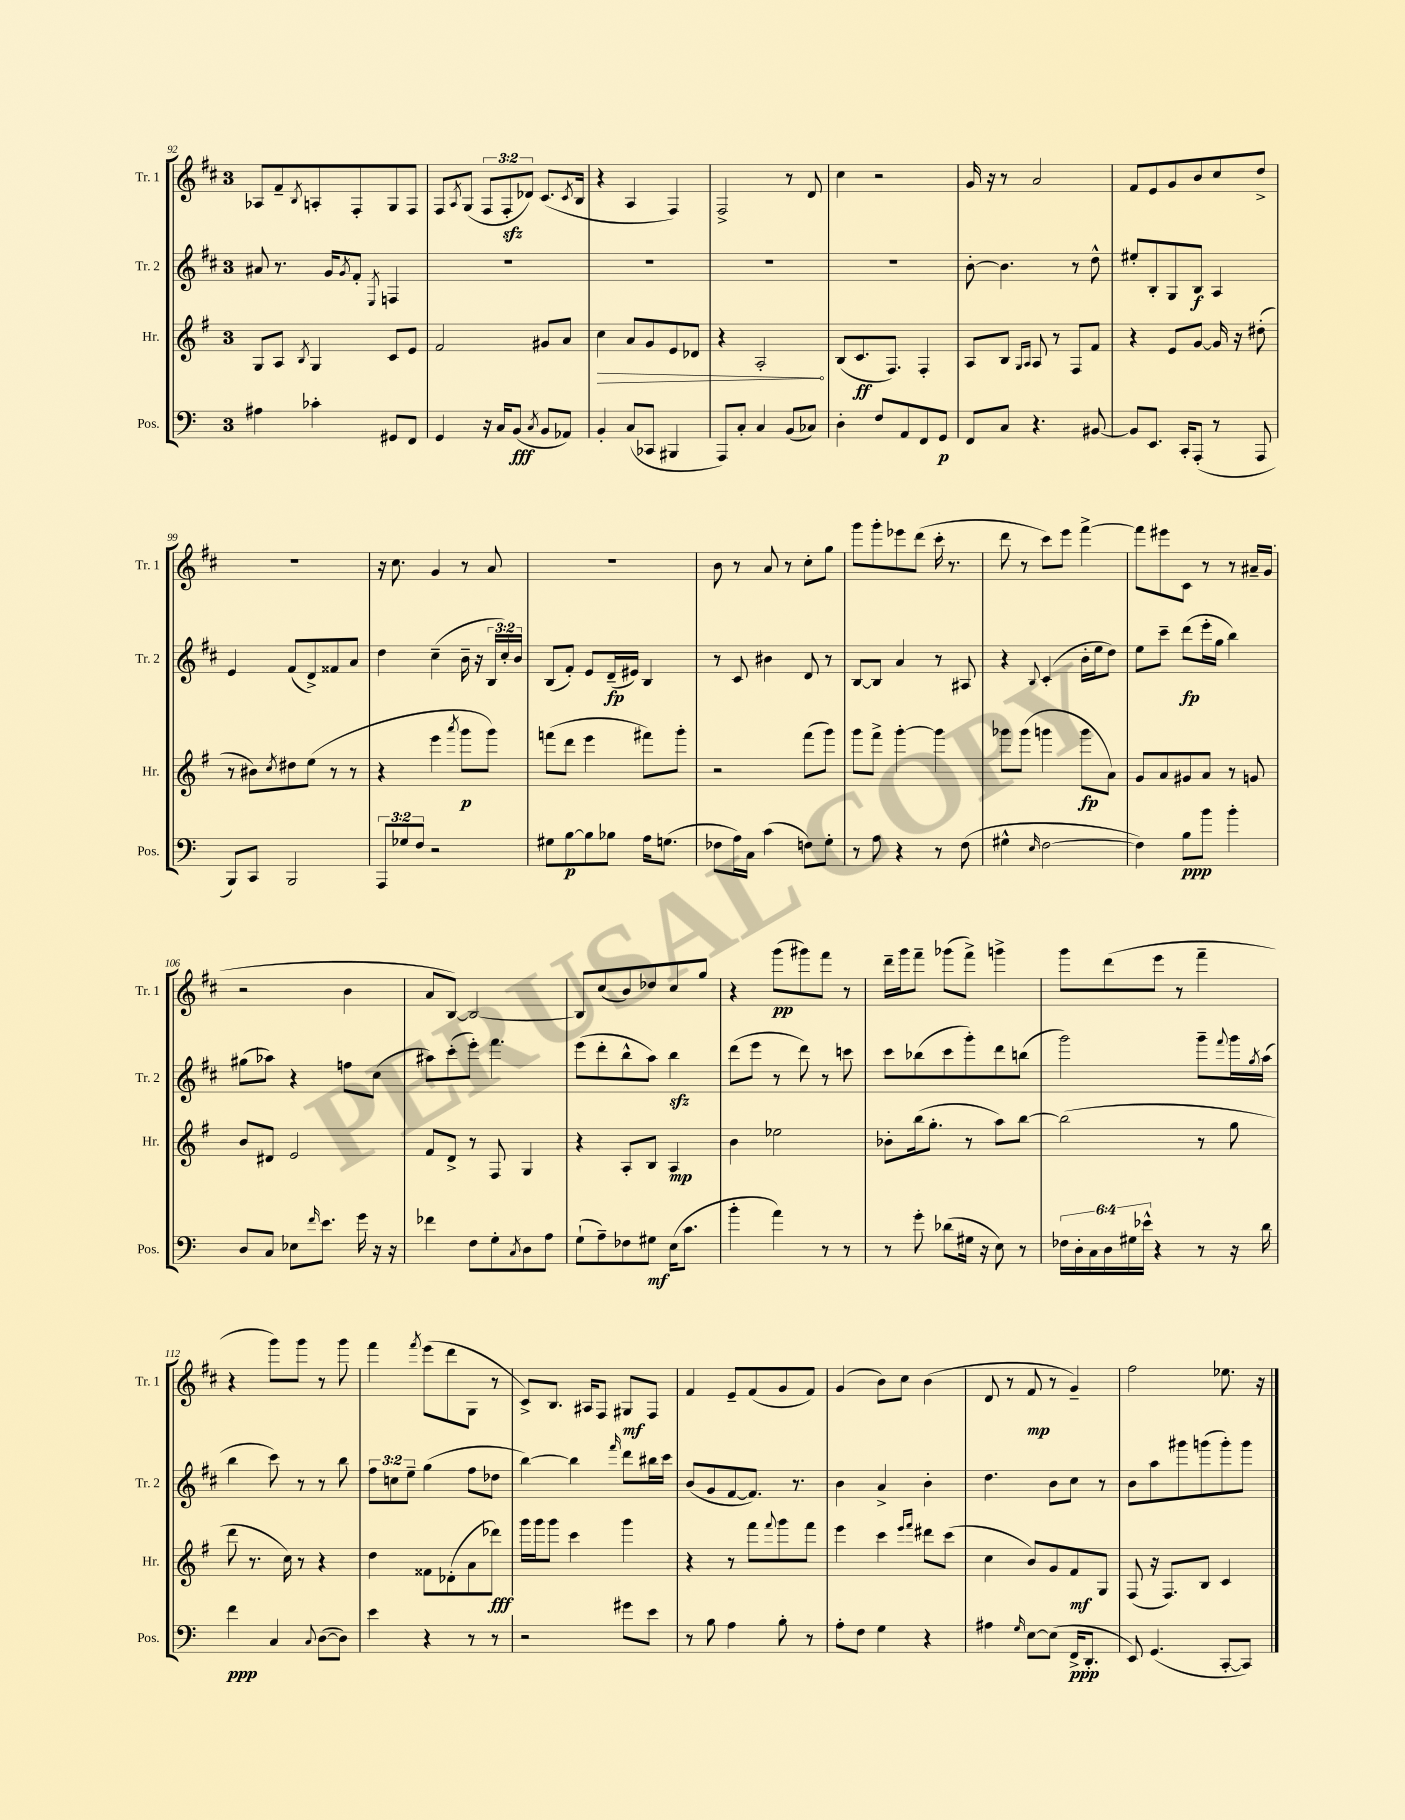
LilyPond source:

<<
\new StaffGroup <<
\new Staff = "s0" \with { instrumentName = "Tr. 1" shortInstrumentName = "Tr. 1" } {
    \clef treble \key d \major \once \override Staff.TimeSignature.style = #'single-digit \time 3/4 \override Staff.TupletNumber.text = #tuplet-number::calc-fraction-text
    aes8 fis'8-- \acciaccatura { b8 } a8-. fis8-. g8 fis8 |
    fis8 \acciaccatura { a8 } g8( \tuplet 3/2 { fis8 fis8-.\sfz des'8) } cis'8.( \acciaccatura { cis'8 } b16 |
    r4 a4 fis4) |
    fis2-> r8 d'8 |
    cis''4 r2 |
    g'16 r16 r8 a'2 |
    fis'8 e'8 g'8 b'8 cis''8 d''8-> |
    R2. |
    r16 cis''8. g'4 r8 a'8 |
    R2. |
    b'8 r8 a'8 r8 cis''8-. g''8 |
    g'''8 g'''8-. ees'''8 d'''8( cis'''16-. r8. |
    d'''8 r8 cis'''8) e'''8 fis'''4~-> |
    fis'''8 eis'''8 cis'8 r8 r8 ais'16-- g'16( |
    r2 b'4 |
    a'8 b8~) b2~ |
    b8 cis''8( b'8) des''8 cis''8 g''8 |
    r4 g'''8\pp( gis'''8) fis'''8 r8 |
    d'''16-- g'''16 fis'''8-- ges'''8( fis'''8->) g'''4-> |
    g'''8 d'''8( e'''8 r8 fis'''4-- |
    r4 g'''8) g'''8 r8 g'''8 |
    fis'''4 \acciaccatura { fis'''8 } e'''8( d'''8 g8 r8 |
    cis'8->) b8. ais16 fis8 gis8\mf fis8 |
    fis'4 e'8-- fis'8( g'8 fis'8) |
    g'4( b'8) cis''8 b'4( |
    d'8 r8 fis'8\mp r8 g'4--) |
    fis''2 ees''8. r16 \bar "|." |
}
\new Staff = "s1" \with { instrumentName = "Tr. 2" shortInstrumentName = "Tr. 2" } {
    \clef treble \key d \major \once \override Staff.TimeSignature.style = #'single-digit \time 3/4 \override Staff.TupletNumber.text = #tuplet-number::calc-fraction-text
    ais'8 r8. g'16 \acciaccatura { g'8 } fis'8-. \acciaccatura { e8 } f4 |
    R2. |
    R2. |
    R2. |
    R2. |
    b'8~-. b'4. r8 d''8-^ |
    eis''8-. b8-. g8 b8\f a4 |
    e'4 fis'8( d'8->) fisis'8 a'8 |
    d''4 cis''4--( b'16-- r16 \tuplet 3/2 { b16 cis''16-.) b'16 } |
    b8( fis'8-.) e'8 d'16--\fp( eis'16) b4 |
    r8 cis'8 bis'4 d'8 r8 |
    b8~ b8 a'4 r8 ais8 |
    r4 \appoggiatura { b8 } cis'4-.( b'16-. e''16 d''8) |
    e''8 cis'''8-- d'''8\fp( e'''16-. g''16 b''4) |
    gis''8( aes''8) r4 f''8 cis''8( |
    ais''8) cis'''8-.( e'''8-.) fis'''4. |
    e'''8( d'''8-. b''8-^ a''8) b''4\sfz |
    d'''8( e'''8 r8 d'''8) r8 c'''8 |
    cis'''8 bes''8( cis'''8 g'''8-.) d'''8 b''8( |
    g'''2) g'''8-- \appoggiatura { fis'''8 } g'''16 \acciaccatura { g''8 } a''16( |
    b''4 cis'''8) r8 r8 b''8 |
    \tuplet 3/2 { fis''8 c''8 e''8-- } g''4( fis''8 des''8 |
    b''4~) b''4 \grace { fis'''16 } d'''8 bis''16 cis'''16 |
    b'8( g'8 fis'8~ fis'8.) r8. |
    b'4 a'4-> b'4-. |
    d''4. b'8 cis''8 r8 |
    b'8 a''8 gis'''8 g'''8( g'''8-.) g'''8 \bar "|." |
}
\new Staff = "s2" \with { instrumentName = "Hr." shortInstrumentName = "Hr." } {
    \clef treble \key g \major \once \override Staff.TimeSignature.style = #'single-digit \time 3/4
    g8 a8 \acciaccatura { b8 } g4 c'8 e'8 |
    fis'2 gis'8 a'8 |
    \once \override Hairpin.circled-tip = ##t c''4\> a'8 g'8 e'8 des'8 |
    r4 a2-.\! |
    b8( c'8.\ff fis8.) fis4-. |
    a8 b8 \grace { g16 a16 } a8 r8 fis8 fis'8 |
    r4 e'8 g'8~ g'16 r16 dis''8-.( |
    r8 bis'8) \acciaccatura { c''8 } dis''8 e''8( r8 r8 |
    r4 e'''4 \acciaccatura { a'''8 } g'''8\p g'''8) |
    f'''8( d'''8 e'''4 fis'''8) g'''8-. |
    r2 fis'''8( g'''8) |
    g'''8 fis'''8-> g'''4~-. g'''4 |
    ges'''8 ges'''8( g'''4 g'''8\fp a'8) |
    g'8 a'8 gis'8 a'8 r8 g'8 |
    b'8 dis'8 e'2 |
    fis'8 d'8-> r8 fis8 g4 |
    r4 a8-. b8 a4\mp |
    b'4 ees''2 |
    bes'8-. b''16( g''8.-. r8 a''8) b''8~ |
    b''2( r8 g''8 |
    d'''8 r8. c''16) r8 r4 |
    d''4 fisis'8 des'8-.( a'8 des'''8\fff) |
    g'''16 g'''16 g'''8 c'''4 g'''4 |
    r4 r8 fis'''8 \appoggiatura { fis'''8 } g'''8 fis'''8 |
    e'''4 c'''4 \grace { e'''16 fis'''16 } dis'''8 c'''8( |
    c''4 b'8) g'8 fis'8\mf g8 |
    fis8( r16 fis8.) b8 c'4 \bar "|." |
}
\new Staff = "s3" \with { instrumentName = "Pos." shortInstrumentName = "Pos." } {
    \clef bass \key c \major \once \override Staff.TimeSignature.style = #'single-digit \time 3/4 \override Staff.TupletNumber.text = #tuplet-number::calc-fraction-text
    ais4 ces'4-. gis,8 f,8 |
    g,4 r16 c16 b,8\fff( \acciaccatura { c8 } b,8 aes,8) |
    b,4-. c8( ces,8 bis,,4 |
    a,,8) c8-. c4 b,8( ces8) |
    d4-. f8 a,8 f,8 g,8\p |
    f,8 c8 r4. bis,8~ |
    bis,8 e,8. c,16-. a,,8-.( r8 a,,8 |
    b,,8) c,8 b,,2 |
    \tuplet 3/2 { a,,8 ges8 f8 } r2 |
    gis8 b8~\p b8 bes8 a16 g8.( |
    fes8 a16) c16 c'4( f8) g8-. |
    r8 a8 r4 r8 f8( |
    gis4-^ \grace { e16 } f2~ |
    f4) b8\ppp b'8 b'4-. |
    d8 c8 ees8 \grace { f'16 } e'8. g'16 r16 r16 |
    fes'4 f8 g8-. \acciaccatura { c8 } d8 a8 |
    g8-!( a8--) fes8 gis8\mf e16( c'8. |
    b'4-. a'4) r8 r8 |
    r8 g'8-. des'8( gis16 r16 e8) r8 |
    \tuplet 6/4 { fes16 d16-. c16 d16 gis16 ees'16-^ } r4 r8 r16 d'16 |
    f'4\ppp c4 \appoggiatura { c8 } d8~( d8) |
    e'4 r4 r8 r8 |
    r2 gis'8 e'8 |
    r8 b8 a4 b8-. r8 |
    a8-. f8 g4 r4 |
    ais4 \grace { g16 } e8~ e8( f,16->\ppp d,8.-. |
    e,8) g,4.( c,8~-. c,8) \bar "|." |
}
>>
>>
\layout { \context { \Score currentBarNumber = #92 } }
